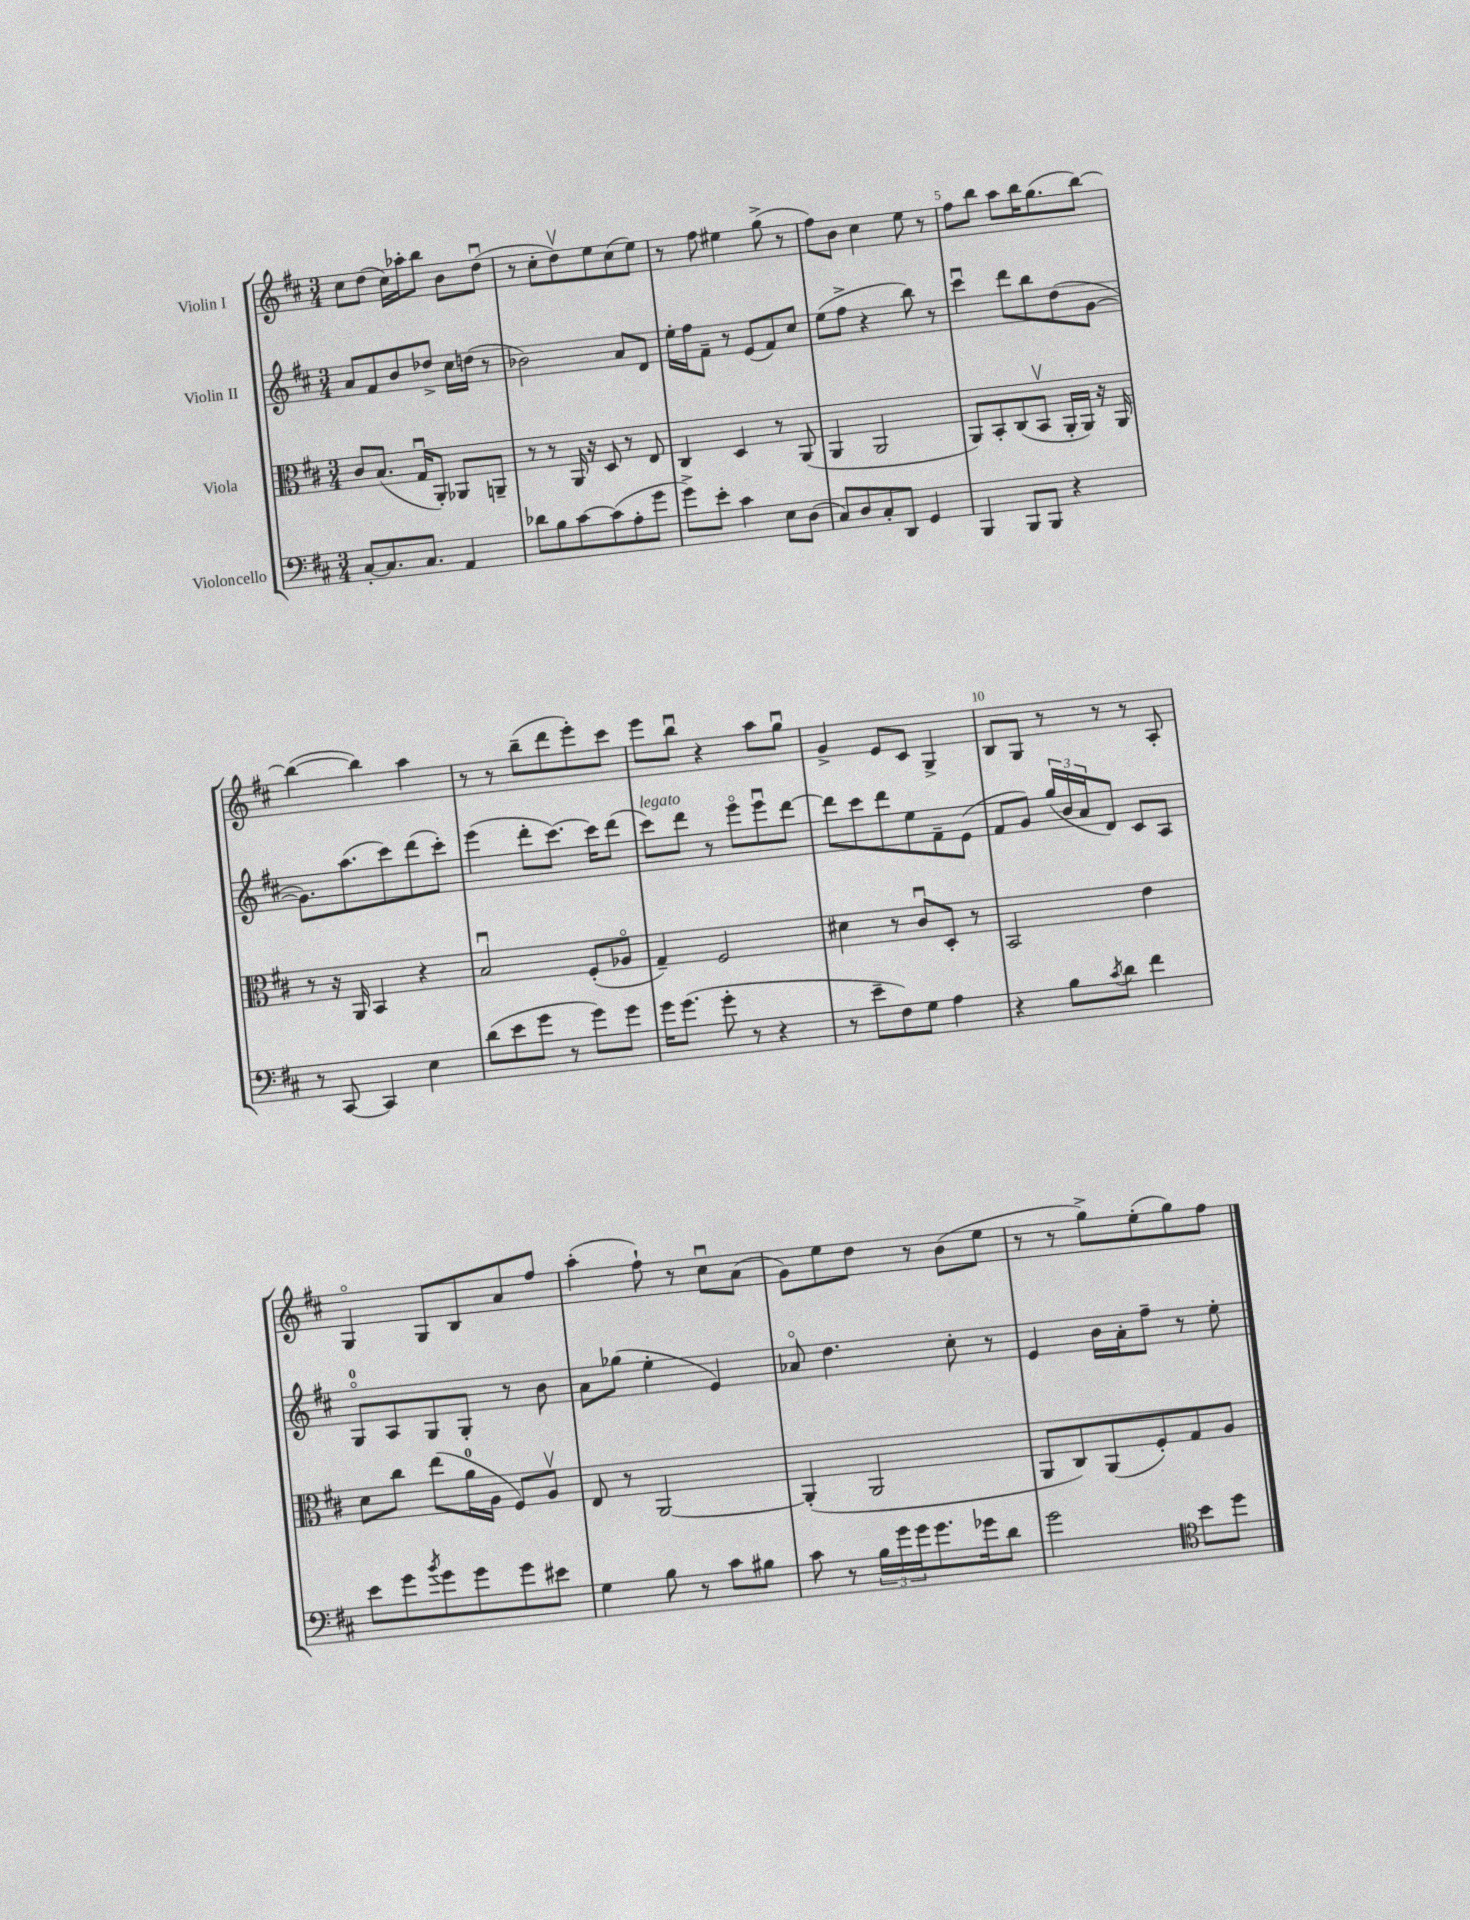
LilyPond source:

<<
\new StaffGroup <<
\new Staff = "s0" \with { instrumentName = "Violin I" } {
    \clef treble \key d \major \numericTimeSignature \time 3/4
    cis''8 d''8( cis''16) aes''16-. b''8 b'8 d''8\downbow( |
    r8 cis''8-. d''8\upbow) e''8 cis''8( e''8) |
    r8 fis''8 eis''4 g''8->( r8 |
    fis''8) b'8 cis''4 e''8 r8 |
    fis''8 b''8 a''8 b''16 g''8.( b''8~) |
    b''4~( b''4) a''4 |
    r8 r8 b''8--( d'''8 e'''8-.) cis'''8 |
    e'''8 b''8\downbow r4 a''8 g''8\downbow |
    g'4-> e'8 cis'8 g4-> |
    b8 g8 r8 r8 r8 a8-. |
    g4\flageolet g8 b8 a'8 fis''8 |
    a''4-.( fis''8-!) r8 cis''8\downbow a'8( |
    g'8) e''8 d''8 r8 b'8( e''8 |
    r8 r8 g''8->) e''8-.( g''8) fis''8 \bar "|." |
}
\new Staff = "s1" \with { instrumentName = "Violin II" } {
    \clef treble \key d \major \numericTimeSignature \time 3/4
    a'8 fis'8 b'8 des''8-> cis''16 d''16( r8 |
    bes'2) a'8 d'8 |
    e''16-. fis''16 fis'8-- r8 e'8( fis'8) cis''8 |
    e''8( fis''8-> r4 b''8) r8 |
    cis'''4\downbow d'''8 b''8 d''8( g'8~ |
    g'8.) a''8.( cis'''8) d'''8( cis'''8-.) |
    e'''4( d'''8-. cis'''8.~) cis'''16 d'''8( |
    cis'''8^\markup { \italic "legato" }) d'''8 r8 e'''8\flageolet e'''8\downbow d'''8~ |
    d'''8 cis'''8 d'''8 e''8 fis'8-- e'8( |
    fis'8 g'8) \tuplet 3/2 { g''16( b'16 a'16 } d'8) cis'8 a8 |
    g8-0\flageolet a8 g8 g8-. r8 b'8 |
    a'8 ges''8( e''4-. e'4) |
    aes'8\flageolet d''4. cis''8-. r8 |
    e'4 b'16 a'16-. fis''8-- r8 e''8-. \bar "|." |
}
\new Staff = "s2" \with { instrumentName = "Viola" } {
    \clef alto \key d \major \numericTimeSignature \time 3/4
    cis'8 b8.( g16\downbow a,8-.) aes,8 a,8-- |
    r8 r8 a,16 r16 d8 r8 e8 |
    cis4 d4 r8 a,8( |
    a,4 a,2 |
    a,8) b,8-. cis8( b,8\upbow a,16-. a,16) r16 a,16 |
    r8 r16 a,16 b,4 r4 |
    b2\downbow fis8-.( aes8\flageolet |
    g4--) fis2 |
    dis'4 r8 cis'8\downbow d8-. r8 |
    b,2 e'4 |
    d'8 cis''8 e''8( a'16-0 a16 fis8) a8\upbow |
    e8 r8 a,2~ |
    a,4-.( a,2 |
    a,8 cis8) a,8( fis8-.) g8 a8 \bar "|." |
}
\new Staff = "s3" \with { instrumentName = "Violoncello" } {
    \clef bass \key d \major \numericTimeSignature \time 3/4
    cis8~-. cis8. cis8. a,4 |
    des'8 b8 cis'8~ cis'8( a8-. g'8 |
    g'8->) e'8-. cis'4 e8 d8( |
    cis8) d8 cis8-. d,8 g,4 |
    b,,4 b,,8 b,,8 r4 |
    r8 cis,8~ cis,4 e4 |
    d'8( e'8 g'8 r8 g'8) g'8 |
    g'16 g'8.( g'8-. r8 r4 |
    r8 e'8-- fis8) g8 a4 |
    r4 b8 \acciaccatura { cis'8 } d'8 fis'4 |
    e'8 g'8 \acciaccatura { b'8 } g'8 g'8 g'8 eis'8 |
    g4 b8 r8 cis'8 bis8 |
    cis'8 r8 \tuplet 3/2 { b16 g'16 g'16 } g'8. ges'16 d'8 |
    g'2 \clef tenor b'8 d''8 \bar "|." |
}
>>
>>
\layout { \context { \Score \override BarNumber.break-visibility = ##(#f #t #t) barNumberVisibility = #(every-nth-bar-number-visible 5) } }
